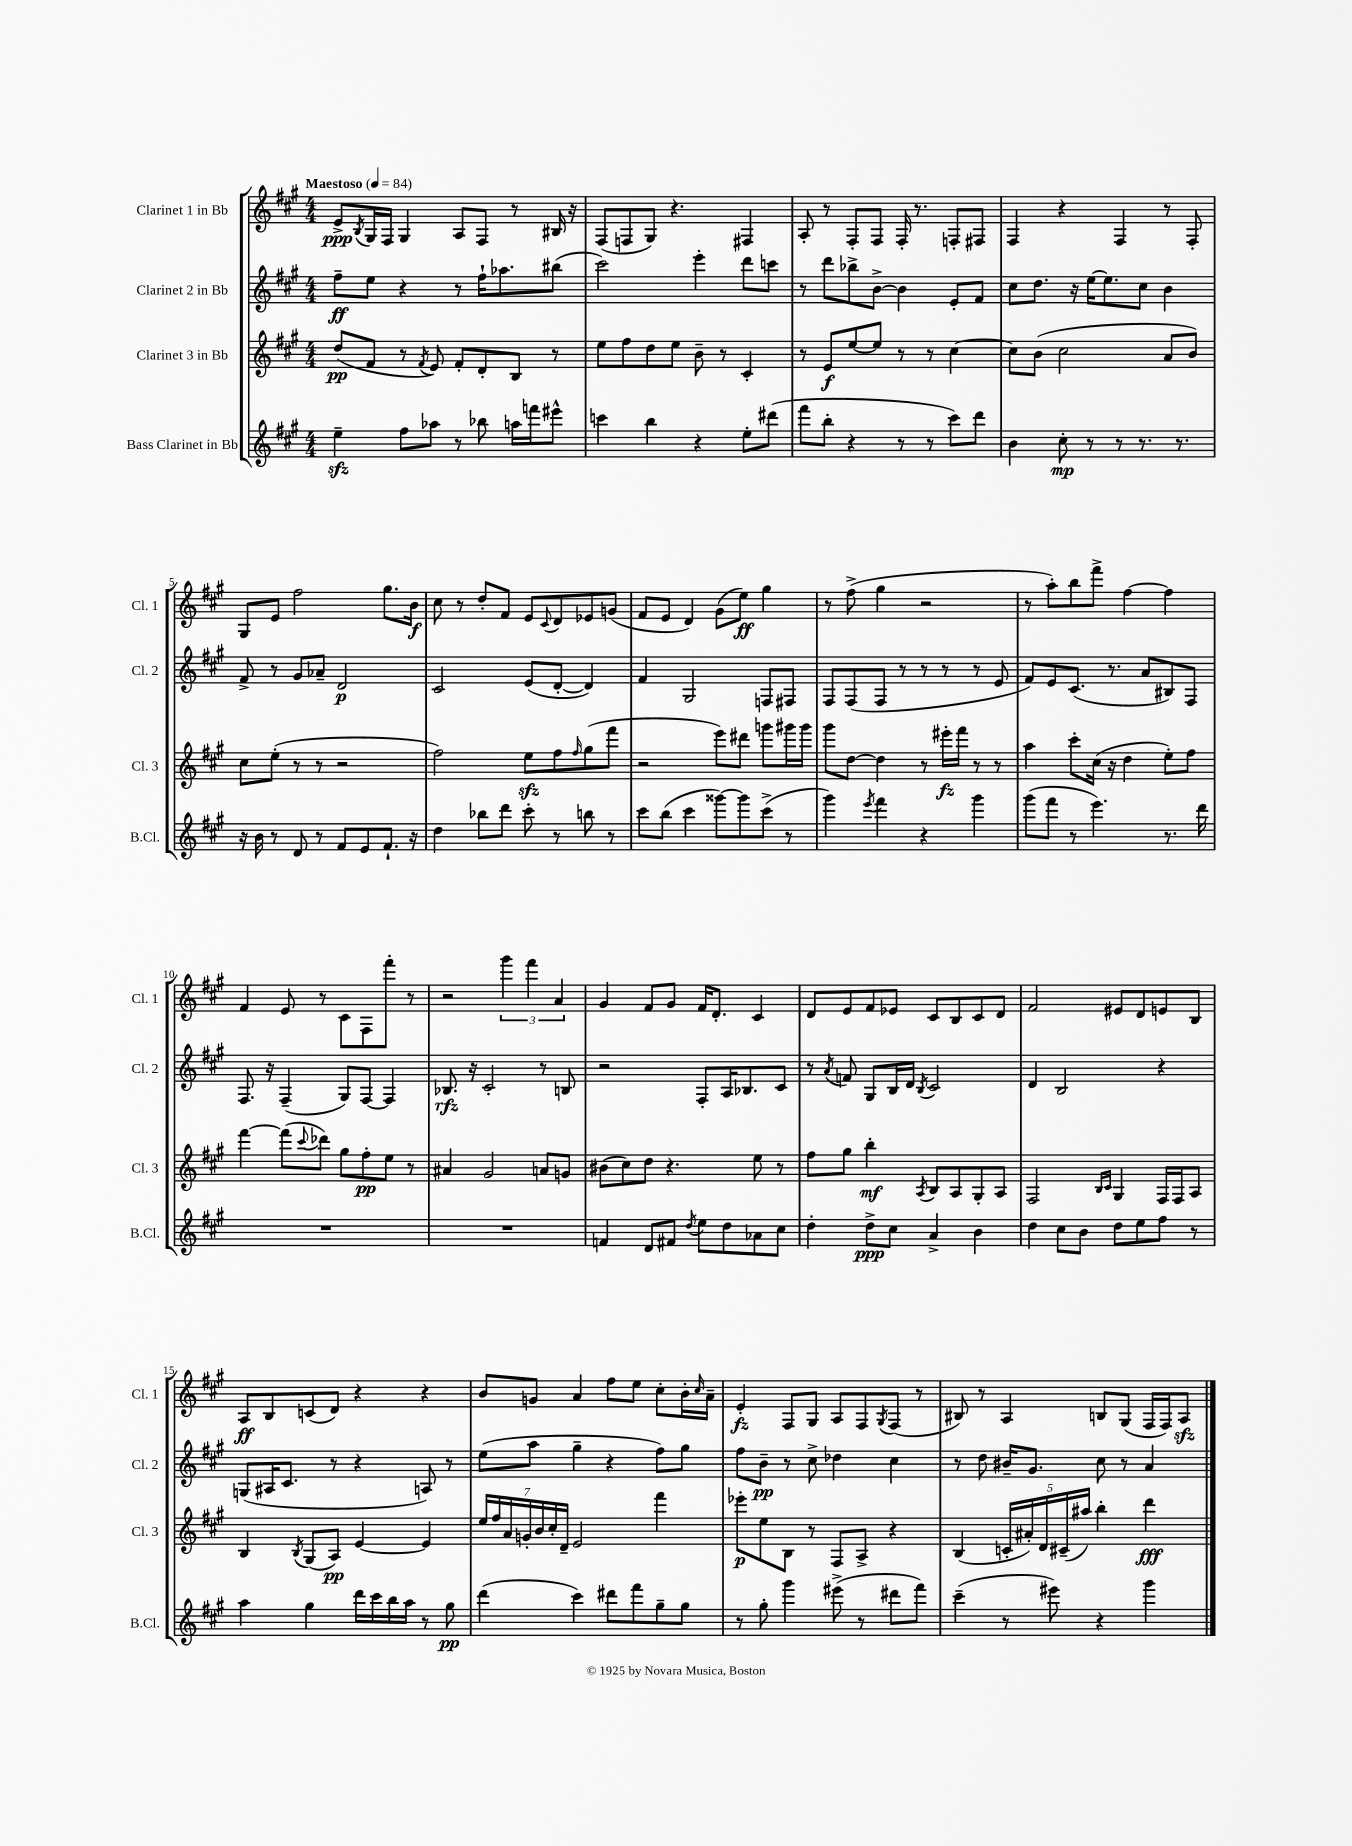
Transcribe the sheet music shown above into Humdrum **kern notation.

**kern	**kern	**kern	**kern
*staff4	*staff3	*staff2	*staff1
*clefG2	*clefG2	*clefG2	*clefG2
*k[f#c#g#]	*k[f#c#g#]	*k[f#c#g#]	*k[f#c#g#]
*M4/4	*M4/4	*M4/4	*M4/4
*MM84	*MM84	*MM84	*MM84
4ee~	(8dd	8ff#~	8e^
.	.	.	8qB
.	8f#	8ee	16G#
.	.	.	16F#
8ff#	8r	4r	4G#
.	8qf#	.	.
8aa-	8e)	.	.
8r	8f#'	8r	8A
8bb-	8d'	16ff#`	8F#
.	.	8.aa-	.
16aa	8B	.	8r
16fff	.	.	.
8eee#^^	8r	(8bb#	16B#
.	.	.	16r
=	=	=	=
4ccc	8ee	2ccc#)	(8F#
.	8ff#	.	8F
4bb	8dd	.	8G#)
.	8ee	.	4.r
4r	8b~	4eee'	.
.	8r	.	.
8ee'	4c#'	8ddd	4F#
(8ddd#	.	8ccc	.
=	=	=	=
8fff#	8r	8r	8A'
8bb'	8e	8ddd	8r
4r	[8ee	8bb-^	8F#'
.	8ee]	[8b^	8F#
8r	8r	4b]	16F#'
.	.	.	8.r
8r	8r	.	.
8ccc#)	[4cc#	8e'	8F'
8ddd	.	8f#	8F#
=	=	=	=
4b	8cc#]	8cc#	4F#
.	(8b	8.dd	.
8cc#'	2cc#	.	4r
.	.	16r	.
8r	.	[16ee	.
.	.	8.ee]	.
8r	.	.	4F#
8.r	.	8cc#	.
.	8a	4b	8r
8.r	.	.	.
.	8b)	.	8F#'
=	=	=	=
16r	8cc#	8f#^	8G#
16b	.	.	.
8r	(8ee'	8r	8e
8d	8r	8g#	2ff#
8r	8r	8a-~	.
8f#	2r	2d	.
8e	.	.	.
8.f#`	.	.	8.gg#
16r	.	.	16b
=	=	=	=
4dd	2ff#)	2c#	8cc#
.	.	.	8r
8bb-	.	.	8dd'
8ddd	.	.	8f#
8ccc#'	8ee	(8e	8e
.	.	.	8qqc#
8r	8ff#	[8d'	8d
.	16qqff#	.	.
8bb	(8gg#	4d])	8e-
8r	8fff#	.	(8g
=	=	=	=
8ccc#	2r	4f#	8f#
(8bb	.	.	8e
4ccc#	.	2G#	4d)
[8ggg##)	8eee)	.	(8g#
8ggg##]	8ddd#	.	8ee)
(8ccc#^	8ggg	8F	4gg#
8r	16ggg#	8F#	.
.	16ggg#	.	.
=	=	=	=
4ggg#)	8ggg#	8F#	8r
.	[8dd	(8F#	(8ff#^
8qeee	.	.	.
4fff#	4dd]	8F#	4gg#
.	.	8r	.
4r	8r	8r	2r
.	16eee#'	8r	.
.	16fff#	.	.
4ggg#	8r	8r	.
.	8r	8e	.
=	=	=	=
(8ggg#	4aa	8f#)	8r
8fff#	.	8e	8aa')
8r	8ccc#'	(8.c#	8bb
4.eee)	(16cc#	.	8fff#^
.	16r	8.r	.
.	4dd	.	[4ff#
.	.	8a	.
8.r	8ee')	8B#)	4ff#]
.	8ff#	8F#	.
16ddd	.	.	.
=	=	=	=
1r	[4fff#	8.F#	4f#
.	.	16r	.
.	(8fff#]	(4F#~	8e
.	8qqccc#	.	.
.	8ddd-)	.	8r
.	8gg#	8G#)	8c#
.	8ff#'	[8F#	8F#
.	8ee	4F#]	8fff#'
.	8r	.	8r
=	=	=	=
1r	4a#	8.B-	2r
.	.	16r	.
.	2g#	2c#'	.
.	.	.	6ggg#
.	.	.	6fff#
.	8a	8r	.
.	.	.	6a
.	8g	8B	.
=	=	=	=
4f	(8b#	2r	4g#
.	8cc#)	.	.
8d	8dd	.	8f#
8f#	4.r	.	8g#
8qdd	.	.	.
8ee	.	8F#'	16f#
.	.	.	8.d'
8dd	.	16A	.
.	.	8.B-	.
8a-	8ee	.	4c#
8cc#	8r	8c#	.
=	=	=	=
4dd'	8ff#	8r	8d
.	.	8qa	.
.	8gg#	8f	8e
8dd^	4bb'	8G#	8f#
8cc#	.	16B	8e-
.	.	16d	.
.	8qA	8qB	.
4a^	8B	2c#	8c#
.	8A	.	8B
4b	8G#'	.	8c#
.	8A	.	8d
=	=	=	=
4dd	2F#	4d	2f#
8cc#	.	2B	.
8b	.	.	.
.	16qqB	.	.
.	16qqc#	.	.
8dd	4G#	.	8e#
8ee	.	.	8d
8ff#	16F#	4r	8e
.	16F#	.	.
8r	8A	.	8B
=	=	=	=
4aa	4B	(8G	8A
.	.	16A#	8B
.	.	8.c#	.
.	8qB	.	.
4gg#	(8G#	.	(8c
.	8A)	8r	8d)
16ddd	[4e	4r	4r
16ccc#	.	.	.
16bb	.	.	.
16aa	.	.	.
8r	4e]	8A)	4r
8gg#	.	8r	.
=	=	=	=
(4ddd	28ee	(8ee	8b
.	28ff#	.	.
.	28a	.	.
.	28g'	.	.
.	.	8aa	8g
.	28b	.	.
.	28cc#'	.	.
.	28d~	.	.
4ccc#)	2e	4gg#~	4a
8ddd#	.	4r	8ff#
8fff#	.	.	8ee
8gg#~	4fff#	8ff#)	8cc#'
8gg#	.	8gg#	16b'
.	.	.	16qqcc#
.	.	.	16a~
=	=	=	=
8r	8eee-'	8ff#	4e'
8gg#'	8ee	8b~	.
4ggg#	8B	8r	8F#
.	8r	8cc#^	8G#
(8eee#^	8F#	4dd-	8A
8r	8A^	.	8F#
.	.	.	8qG#
8ddd#	4r	4cc#	(8F#
8fff#)	.	.	8r
=	=	=	=
(4ccc#~	(4B	8r	8B#)
.	.	8dd	8r
8r	20c'	16b#~	4A
.	20a#')	.	.
.	.	8.g#	.
.	20d	.	.
8eee#)	.	.	.
.	(20c#~	.	.
.	20aa#)	.	.
4r	4bb'	8cc#	8B
.	.	8r	(8G#
4ggg#	4ddd	4a	16F#
.	.	.	16F#)
.	.	.	8A
==	==	==	==
*-	*-	*-	*-
